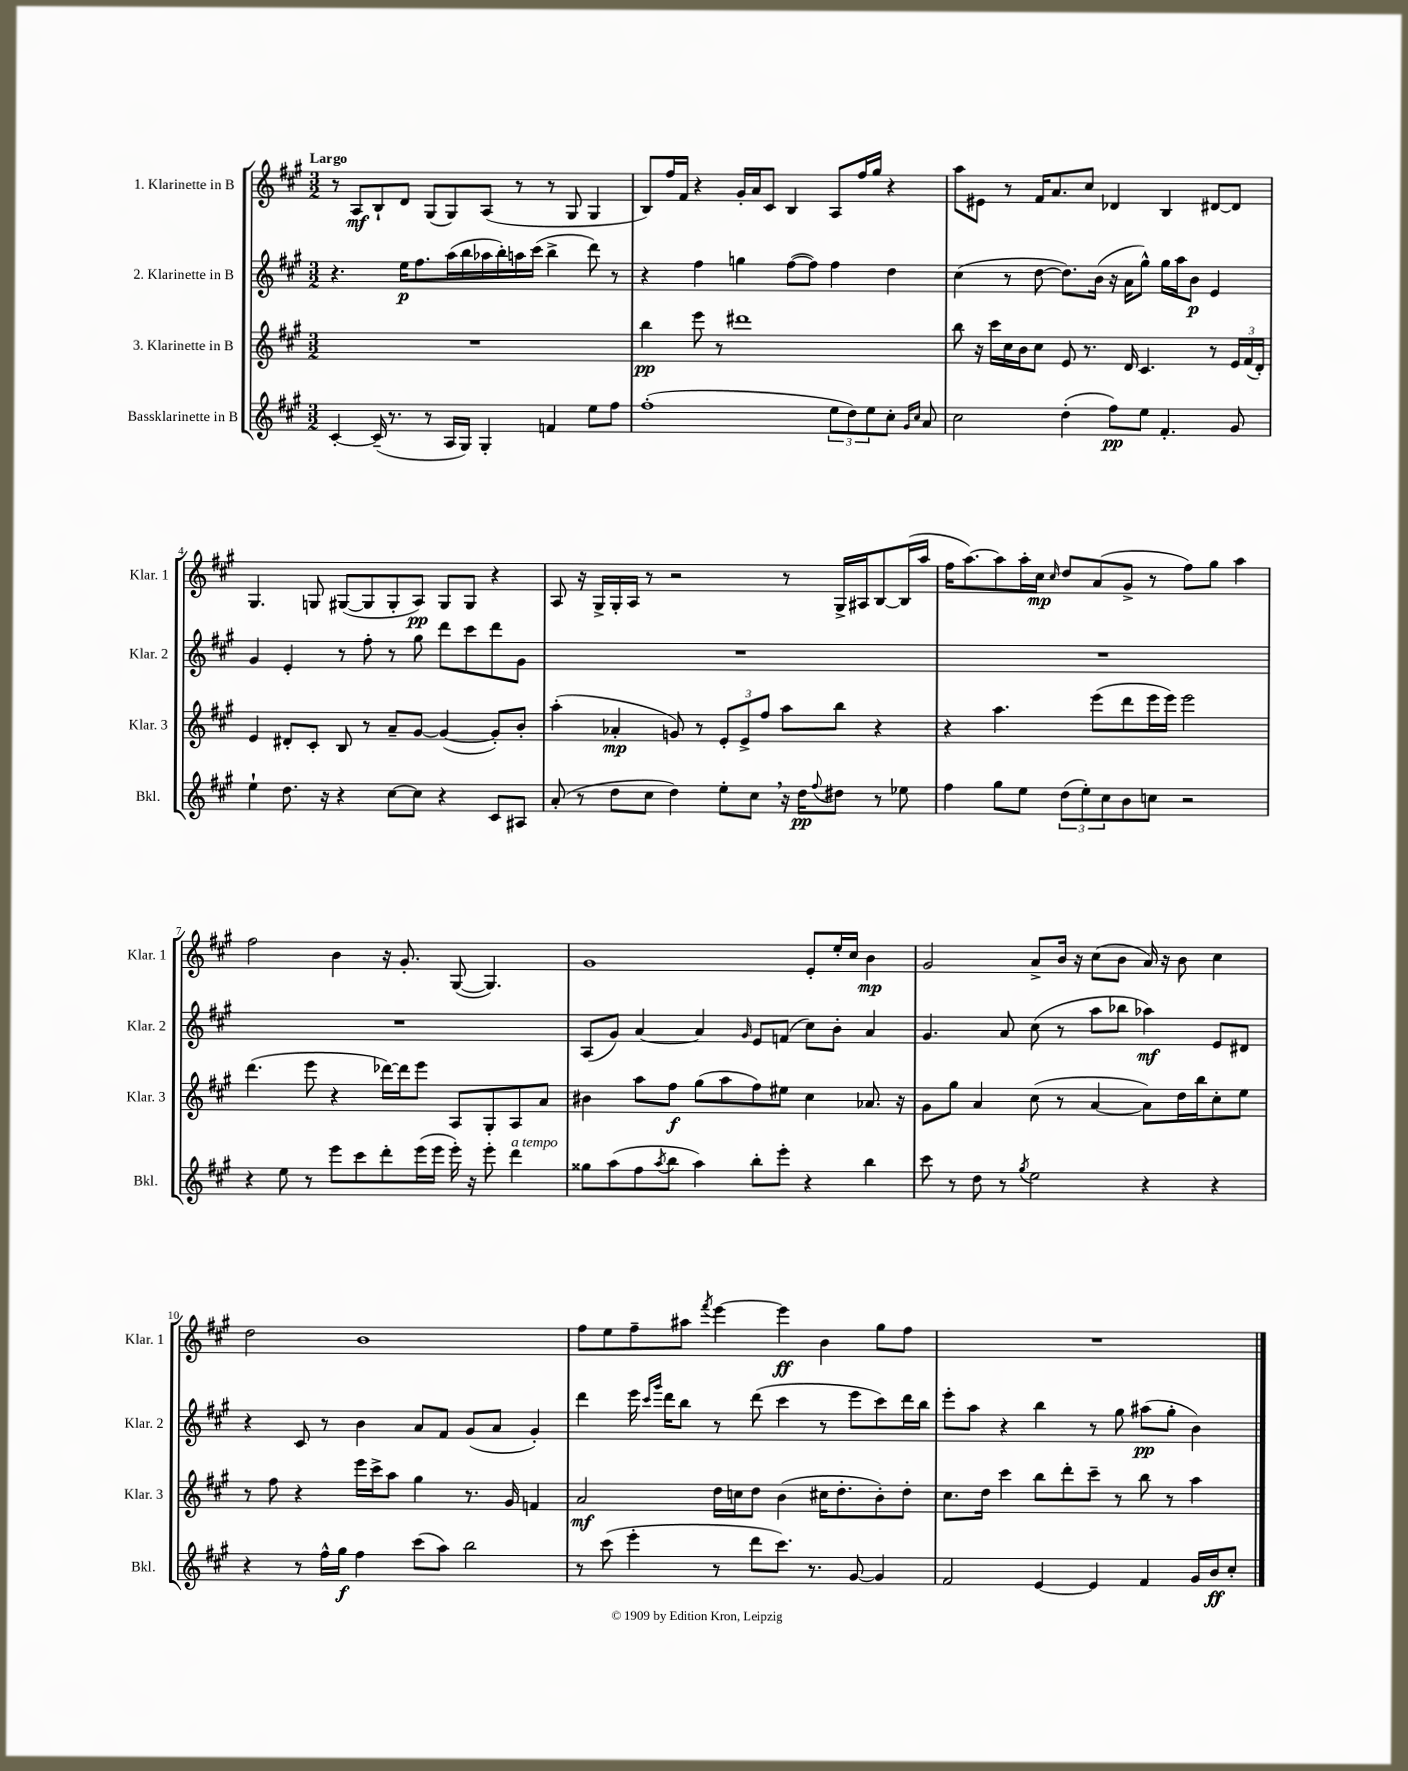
<<
\new StaffGroup <<
\new Staff = "s0" \with { instrumentName = "1. Klarinette in B" shortInstrumentName = "Klar. 1" } {
    \clef treble \key a \major \numericTimeSignature \time 3/2 \tempo "Largo"
    r8 a8\mf b8-! d'8 gis8( gis8) a8( r8 r8 gis8 gis4 |
    b8) fis''16 fis'16 r4 gis'16-. a'16 cis'8 b4 a8 fis''16 gis''16 r4 |
    a''8 eis'8 r8 fis'16 a'8. cis''8 des'4 b4 dis'8~ dis'8 |
    gis4. g8 gis8~( gis8 gis8-. a8\pp) gis8 gis8 r4 |
    a8 r16 gis16-> gis16-. a16 r8 r2 r8 gis16-> ais16 b8~ b16( a''16 |
    fis''16 a''8.~) a''8 a''16-. cis''16\mp \grace { cis''16 } d''8 a'8( gis'8-> r8 fis''8) gis''8 a''4 |
    fis''2 b'4 r16 gis'8.-. gis8~( gis4.) |
    gis'1 e'8-. e''16-. cis''16 b'4\mp |
    gis'2 a'8-> b'16 r16 cis''8( b'8 a'16) r16 b'8 cis''4 |
    d''2 b'1 |
    fis''8 e''8 fis''8-- ais''8 \acciaccatura { fis'''8 } e'''4~ e'''4\ff b'4 gis''8 fis''8 |
    R1. \bar "|." |
}
\new Staff = "s1" \with { instrumentName = "2. Klarinette in B" shortInstrumentName = "Klar. 2" } {
    \clef treble \key a \major \numericTimeSignature \time 3/2
    r4. e''16\p fis''8. a''16( b''16 aes''16 b''16-.) a''16 cis'''16( b''4-> d'''8) r8 |
    r4 fis''4 g''4 fis''8~( fis''8) fis''4 d''4 |
    cis''4( r8 d''8~ d''8.) b'16( r16 a'16 gis''8-^) gis''16 a''16 b'8\p e'4 |
    gis'4 e'4-. r8 fis''8-. r8 gis''8 d'''8 cis'''8 d'''8 gis'8 |
    R1. |
    R1. |
    R1. |
    a8( gis'8) a'4~ a'4 \grace { gis'16 } e'8 f'8( cis''8) b'8-. a'4 |
    gis'4. a'8 cis''8( r8 a''8 bes''8 aes''4\mf) e'8 dis'8 |
    r4 cis'8 r8 b'4 a'8 fis'8 gis'8( a'8 gis'4-.) |
    d'''4 e'''16 \grace { cis'''16 gis'''16 } d'''16 b''8 r8 d'''8( cis'''4 r8 e'''8 cis'''8) d'''16 b''16 |
    e'''8-. a''8 r4 b''4 r8 gis''8 ais''8\pp( gis''8-. b'4) \bar "|." |
}
\new Staff = "s2" \with { instrumentName = "3. Klarinette in B" shortInstrumentName = "Klar. 3" } {
    \clef treble \key a \major \numericTimeSignature \time 3/2
    R1. |
    b''4\pp e'''8 r8 dis'''1 |
    b''8 r16 cis'''16 cis''16 b'16 cis''8 e'8 r8. d'16 cis'4. r8 \tuplet 3/2 { e'16 fis'16( d'16-.) } |
    e'4 dis'8-. cis'8-. b8 r8 a'8-- gis'8~ gis'4~( gis'8-.) b'8-. |
    a''4-.( aes'4-.\mp g'8) r8 \tuplet 3/2 { e'8-. e'8-> fis''8 } a''8 b''8 r4 |
    r4 a''4. e'''8( d'''8 e'''16 e'''16) e'''2 |
    d'''4.( e'''8 r4 des'''16~) des'''16 e'''8 a8 gis8-. a8 a'8 |
    bis'4 a''8 fis''8\f gis''8( a''8 fis''8) eis''8 cis''4 aes'8. r16 |
    gis'8 gis''8 a'4 cis''8( r8 a'4~ a'8) d''16 b''16 cis''8-. e''8 |
    r8 fis''8 r4 e'''16 cis'''16-> a''8 gis''4 r8. gis'16 f'4 |
    a'2\mf d''16 c''16 d''8 b'4( cis''16 d''8.-. b'8-.) d''8-. |
    cis''8. d''16 cis'''4 b''8 d'''8-. cis'''8-- r8 b''8 r8 a''4 \bar "|." |
}
\new Staff = "s3" \with { instrumentName = "Bassklarinette in B" shortInstrumentName = "Bkl." } {
    \clef treble \key a \major \numericTimeSignature \time 3/2
    cis'4~-. cis'16--( r8. r8 a16 gis16) gis4-. f'4 e''8 fis''8 |
    fis''1-.( \tuplet 3/2 { e''8 d''8) e''8 } cis''8-. \grace { gis'16 cis''16 } a'8 |
    cis''2 d''4-.( fis''8\pp) e''8 fis'4.-. gis'8 |
    e''4-! d''8. r16 r4 cis''8~ cis''8 r4 cis'8 ais8 |
    a'8-.( r8 d''8 cis''8 d''4) e''8-. cis''8 \breathe r16 d''16\pp \appoggiatura { fis''8 } dis''8 r8 ees''8 |
    fis''4 gis''8 e''8 \tuplet 3/2 { d''8( e''8-.) cis''8 } b'8 c''8 r2 |
    r4 e''8 r8 e'''8 cis'''8 d'''8-. e'''16( e'''16 e'''16-.) r16 e'''8-. d'''4^\markup { \italic "a tempo" } |
    gisis''8 a''8( fis''8 \acciaccatura { a''8 } b''8 a''4) b''8-. e'''8-. r4 b''4 |
    cis'''8 r8 d''8 r8 \acciaccatura { gis''8 } e''2 r4 r4 |
    r4 r8 fis''16-^ gis''16\f fis''4 cis'''8( a''8) b''2 |
    r8 cis'''8( e'''4-. r8 d'''8 cis'''8.) r8. gis'8~ gis'4 |
    fis'2 e'4~ e'4 fis'4 gis'16 b'16\ff cis''8-. \bar "|." |
}
>>
>>
